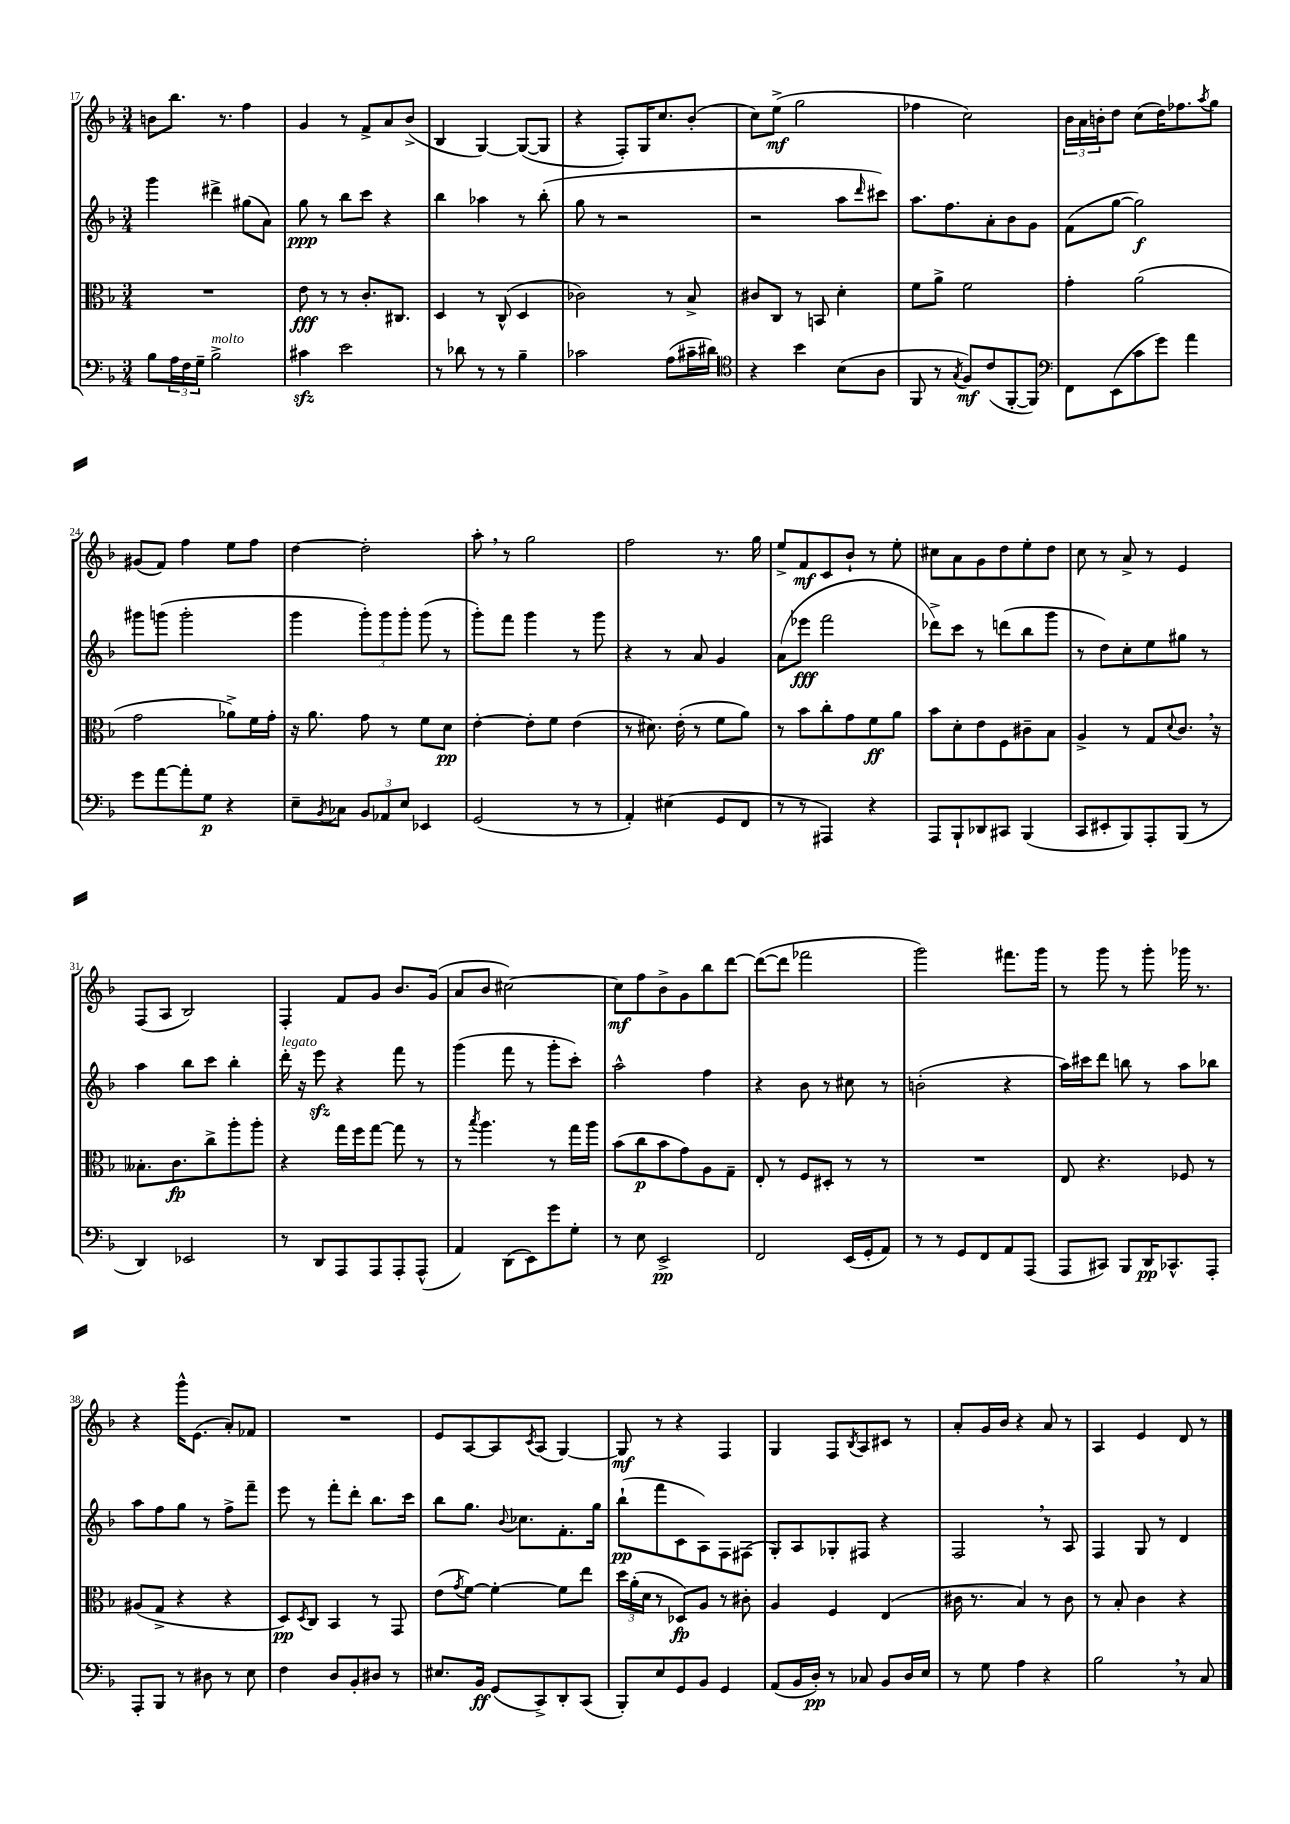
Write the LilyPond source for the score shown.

<<
\new StaffGroup <<
\new Staff = "s0" {
    \clef treble \key f \major \numericTimeSignature \time 3/4
    b'8 bes''8. r8. f''4 |
    g'4 r8 f'8-> a'8 bes'8->( |
    bes4 g4~) g8~( g8 |
    r4 f8-.) g16 c''8. bes'8-.( |
    c''8) e''8->\mf( g''2 |
    fes''4 c''2) |
    \tuplet 3/2 { bes'16 a'16 b'16-. } d''8 c''8( d''16) fes''8. \acciaccatura { a''8 } g''8 |
    gis'8( f'8) f''4 e''8 f''8 |
    d''4~ d''2-. |
    a''8-. \breathe r8 g''2 |
    f''2 r8. g''16 |
    e''8-> f'8\mf c'8 bes'8-! r8 e''8-. |
    cis''8 a'8 g'8 d''8 e''8-. d''8 |
    c''8 r8 a'8-> r8 e'4 |
    f8( a8 bes2) |
    f4-. f'8 g'8 bes'8. g'16( |
    a'8 bes'8 cis''2~) |
    cis''8\mf f''8 bes'8-> g'8 bes''8 d'''8~ |
    d'''8~( d'''8 fes'''2 |
    g'''2) fis'''8. g'''16 |
    r8 g'''8 r8 g'''8-. ges'''16 r8. |
    r4 g'''16-^ e'8.( a'8-.) fes'8 |
    R2. |
    e'8 a8~ a8 \acciaccatura { c'8 } a8( g4~) |
    g8\mf r8 r4 f4 |
    g4 f8 \acciaccatura { bes8 } a8 cis'8 r8 |
    a'8-. g'16 bes'16 r4 a'8 r8 |
    a4 e'4 d'8 r8 \bar "|." |
}
\new Staff = "s1" {
    \clef treble \key f \major \numericTimeSignature \time 3/4
    g'''4 dis'''4-> gis''8( a'8) |
    g''8\ppp r8 bes''8 c'''8 r4 |
    bes''4 aes''4 r8 bes''8-.( |
    g''8 r8 r2 |
    r2 a''8 \grace { d'''16 } cis'''8) |
    a''8. f''8. a'8-. bes'8 g'8 |
    f'8( g''8~ g''2\f) |
    gis'''8 g'''8( g'''2-. |
    g'''4 \tuplet 3/2 { g'''8-.) g'''8 g'''8-. } g'''8( r8 |
    g'''8-.) f'''8 g'''4 r8 g'''8 |
    r4 r8 a'8 g'4 |
    a'8( ees'''8\fff f'''2 |
    des'''8->) c'''8 r8 d'''8( bes''8 g'''8 |
    r8 d''8) c''8-. e''8 gis''8 r8 |
    a''4 bes''8 c'''8 bes''4-. |
    d'''16-.^\markup { \italic "legato" } r16 e'''8\sfz r4 f'''8 r8 |
    g'''4( f'''8 r8 g'''8-. c'''8-.) |
    a''2-^ f''4 |
    r4 bes'8 r8 cis''8 r8 |
    b'2-.( r4 |
    a''16) cis'''16 d'''8 b''8 r8 a''8 bes''8 |
    a''8 f''8 g''8 r8 f''8-> f'''8-- |
    e'''8 r8 f'''8-. d'''8-. bes''8. c'''16 |
    bes''8 g''8. \appoggiatura { bes'8 } ces''8. f'8.-. g''16 |
    bes''8-!\pp( f'''8 c'8 a8) f8 fis8( |
    g8-.) a8 ges8-. fis8 r4 |
    f2 \breathe r8 a8 |
    f4 g8 r8 d'4 \bar "|." |
}
\new Staff = "s2" {
    \clef alto \key f \major \numericTimeSignature \time 3/4
    R2. |
    e'8\fff r8 r8 c'8.-. cis8. |
    d4 r8 c8-^( d4 |
    ces'2) r8 bes8-> |
    cis'8 c8 r8 b,8 d'4-. |
    f'8 a'8-> f'2 |
    g'4-. a'2( |
    g'2 aes'8->) f'16 g'16-. |
    r16 a'8. g'8 r8 f'8 d'8\pp |
    e'4~-. e'8-. f'8 e'4( |
    r8 dis'8.) e'16-.( r8 f'8 a'8) |
    r8 bes'8 c''8-. g'8 f'8\ff a'8 |
    bes'8 d'8-. e'8 f8 cis'8-- bes8 |
    a4-> r8 g8 \appoggiatura { d'8 } c'8. \breathe r16 |
    beses8.-. c'8.\fp c''8-> a''8-. a''8-. |
    r4 g''16 f''16 g''8~ g''8 r8 |
    r8 \acciaccatura { bes''8 } a''4. r8 g''16 a''16 |
    bes'8( c''8\p bes'8 g'8) a8 g8-- |
    e8-. r8 f8 dis8-. r8 r8 |
    R2. |
    e8 r4. fes8 r8 |
    ais8( g8-> r4 r4 |
    d8\pp) \acciaccatura { d8 } c8 bes,4 r8 g,8 |
    e'8( \acciaccatura { g'8 } f'8~) f'4~-. f'8 e''8 |
    \tuplet 3/2 { d''16 a'16-.( d'16 } r8 des8\fp) a8 r8 cis'8-. |
    a4 f4 e4( |
    cis'16 r8. bes4) r8 cis'8 |
    r8 bes8-. c'4 r4 \bar "|." |
}
\new Staff = "s3" {
    \clef bass \key f \major \numericTimeSignature \time 3/4
    bes8 \tuplet 3/2 { a16 f16 g16-- } bes2->^\markup { \italic "molto" } |
    cis'4\sfz e'2 |
    r8 des'8 r8 r8 bes4-- |
    ces'2 a8( cis'16-- dis'16) |
    \clef tenor r4 bes'4 bes8( a8 |
    f,8 r8 \acciaccatura { g8 } f8\mf) c'8( f,8~-. f,8) |
    \clef bass f,8 e,8( c'8 g'8) a'4 |
    g'8 a'8~ a'8-. g8\p r4 |
    e8-- \acciaccatura { bes,8 } ces8 \tuplet 3/2 { bes,8 aes,8 e8 } ees,4 |
    g,2( r8 r8 |
    a,4-.) eis4( g,8 f,8 |
    r8 r8 ais,,4) r4 |
    a,,8 bes,,8-! des,8 cis,8 bes,,4( |
    c,8 eis,8-. bes,,8) a,,8-. bes,,8( r8 |
    d,4) ees,2 |
    r8 d,8 a,,8 a,,8 a,,8-. a,,8-^( |
    a,4) d,8( e,8) g'8 g8-. |
    r8 e8 e,2->\pp |
    f,2 e,16( g,16-. a,8) |
    r8 r8 g,8 f,8 a,8 a,,8( |
    a,,8 cis,8) bes,,8 d,16\pp ces,8.-^ a,,8-. |
    a,,8-. bes,,8 r8 dis8 r8 e8 |
    f4 d8 bes,8-. dis8 r8 |
    eis8. bes,16\ff g,8( c,8->) d,8-. c,8( |
    bes,,8-.) e8 g,8 bes,8 g,4 |
    a,8( bes,16 d16-.\pp) r8 ces8 bes,8 d16 e16 |
    r8 g8 a4 r4 |
    bes2 \breathe r8 c8 \bar "|." |
}
>>
>>
\layout { \context { \Score currentBarNumber = #17 } }
